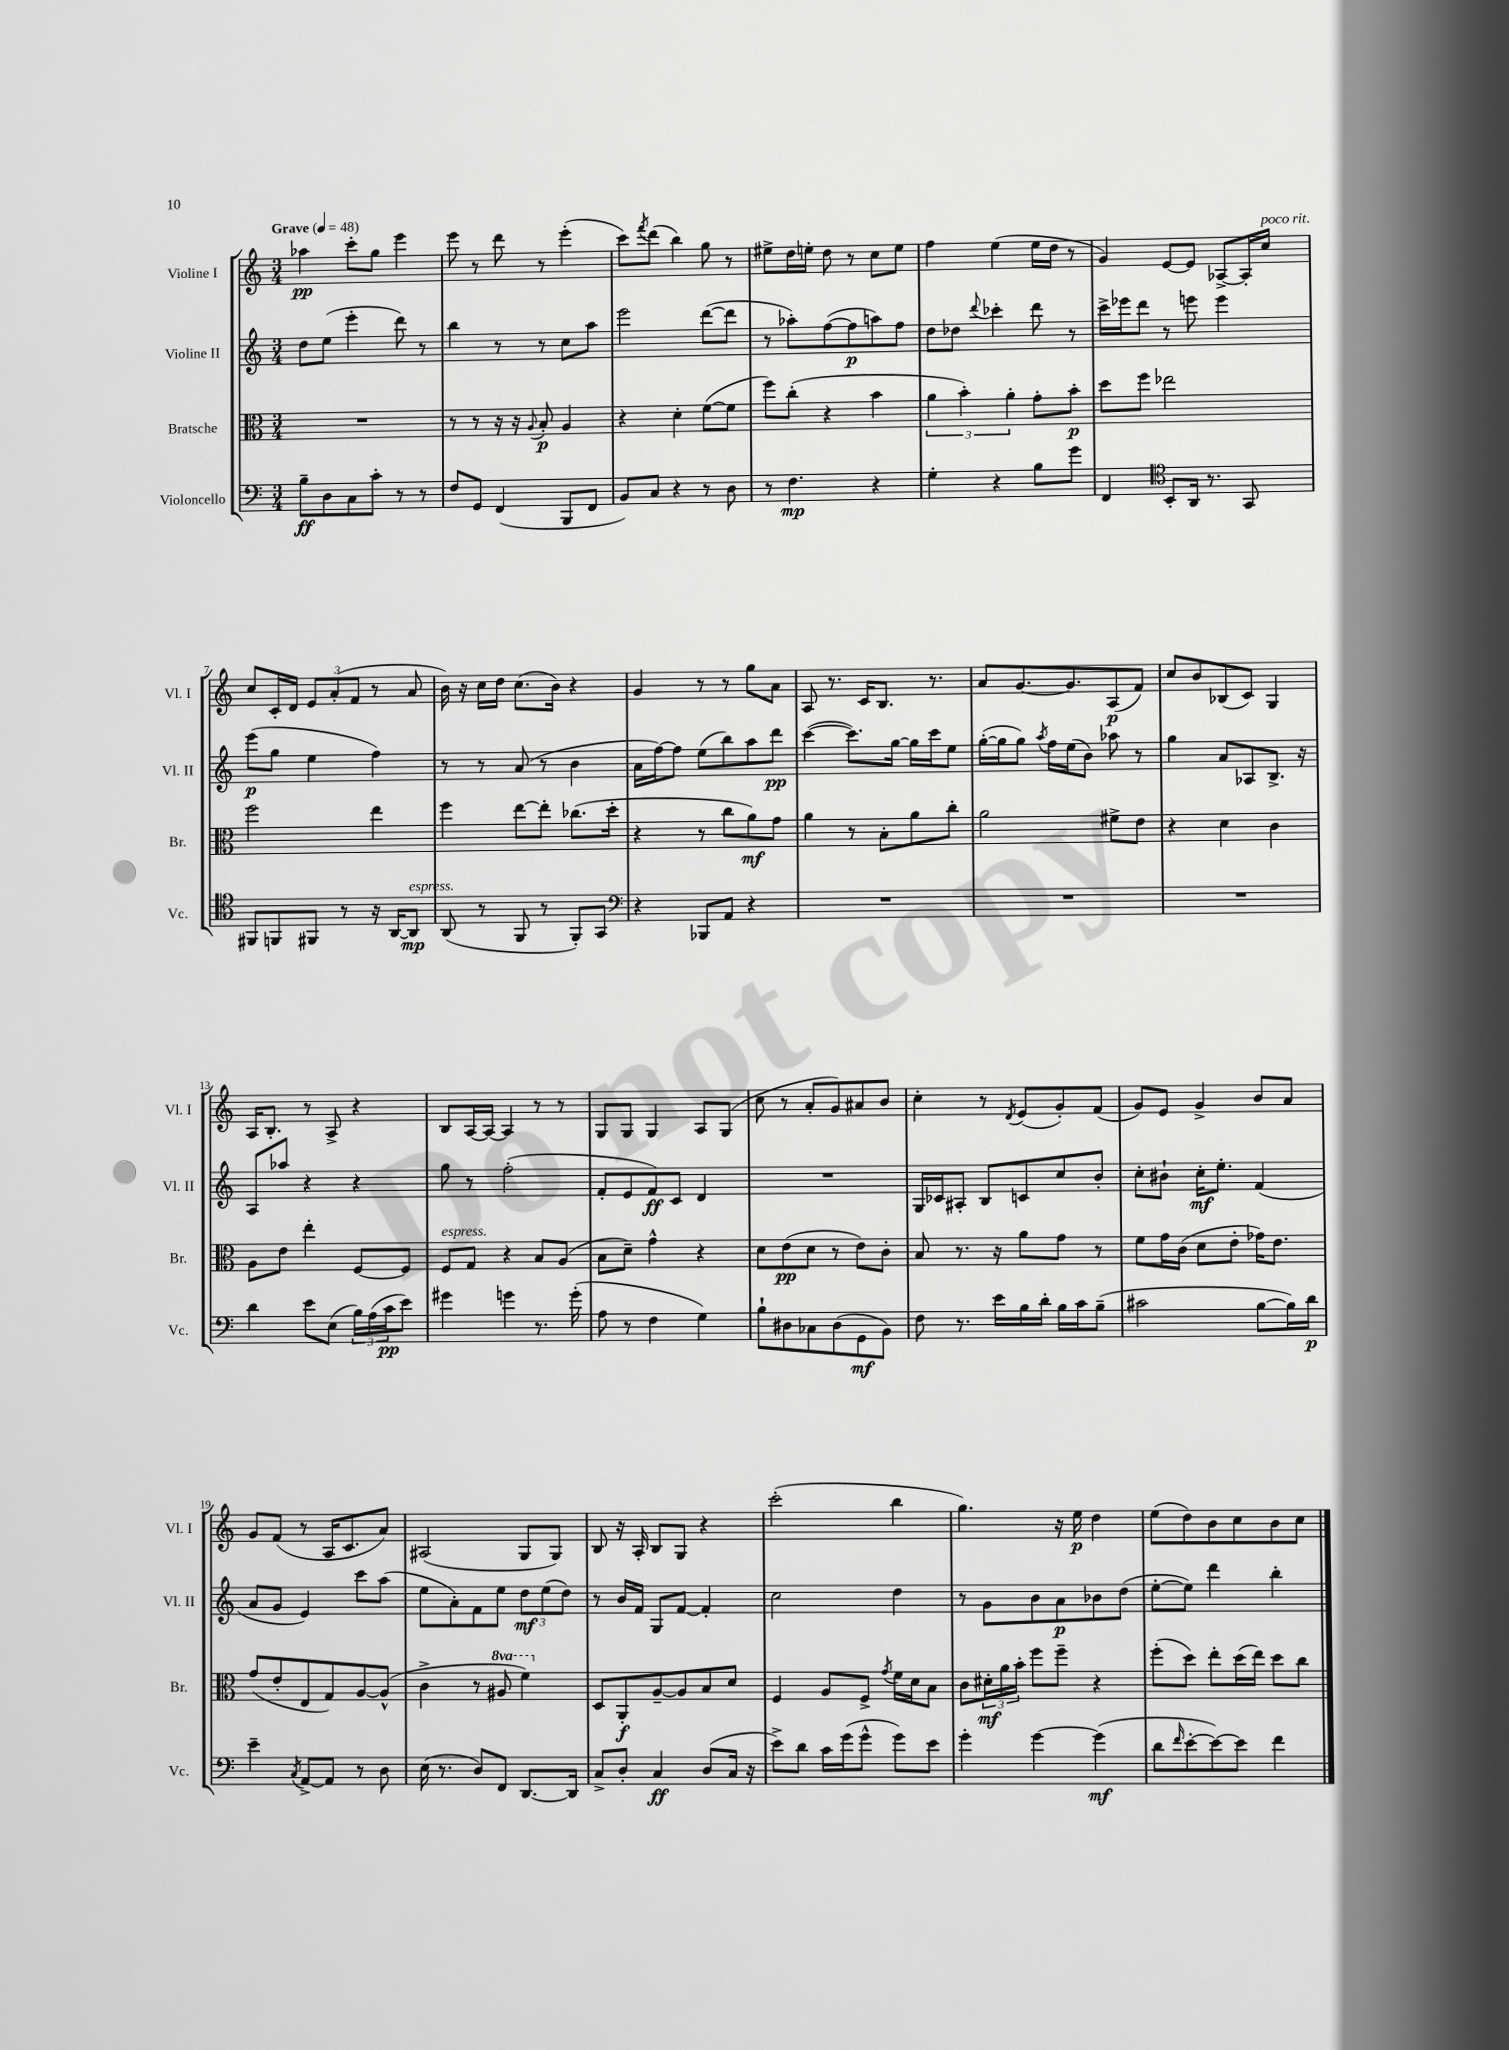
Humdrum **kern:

**kern	**dynam	**kern	**dynam	**kern	**dynam	**kern	**dynam
*part4	*part4	*part3	*part3	*part2	*part2	*part1	*part1
*staff4	*staff4	*staff3	*staff3	*staff2	*staff2	*staff1	*staff1
*I"Violoncello	*	*I"Bratsche	*	*I"Violine II	*	*I"Violine I	*
*I'Vc.	*	*I'Br.	*	*I'Vl. II	*	*I'Vl. I	*
*clefF4	*	*clefC3	*	*clefG2	*	*clefG2	*
*k[]	*	*k[]	*	*k[]	*	*k[]	*
*M3/4	*	*M3/4	*	*M3/4	*	*M3/4	*
*MM48	*	*MM48	*	*MM48	*	*MM48	*
=1	=1	=1	=1	=1	=1	=1	=1
!	!	!	!	!	!	!LO:TX:a:B:t=Grave	!
8B~\L	ff	2.r	.	8dd\L	.	4aa-X\	pp
8D\	.	.	.	(8ee\J	.	.	.
8C\	.	.	.	4eee'\	.	8ccc'\L	.
8c'\J	.	.	.	.	.	8gg\J	.
8r	.	.	.	8ddd\)	.	4eee\	.
8r	.	.	.	8r	.	.	.
=2	=2	=2	=2	=2	=2	=2	=2
8F/L	.	8r	.	4bb\	.	8eee\	.
8GG/J	.	8r	.	.	.	8r	.
(4FF/	.	16r	.	8r	.	8ddd\	.
.	.	16r	.	.	.	.	.
.	.	8qqA/	.	.	.	.	.
.	.	8B'/	p	8r	.	8r	.
8BBB/L	.	4A/	.	8cc\L	.	(4eee'\	.
8FF/J	.	.	.	8aa\J	.	.	.
=3	=3	=3	=3	=3	=3	=3	=3
8BB/L)	.	4r	.	2eee\	.	8ccc\L)	.
.	.	.	.	.	.	8qfff/	.
8C/J	.	.	.	.	.	(8ddd\J	.
4r	.	4d'\	.	.	.	4bb\)	.
8r	.	([8f\L	.	([8ddd\L	.	8gg\	.
8D\	.	8f\J]	.	8ddd\J]	.	8r	.
=4	=4	=4	=4	=4	=4	=4	=4
8r	.	8ff\L)	.	8r	.	8ee#X^\L	.
4.F\	mp	(8cc'\J	.	8aa-X'\L)	.	16dd\L	.
.	.	.	.	.	.	16een'\JJ	.
.	.	4r	.	([8ff\	.	8dd\	.
.	.	.	.	8ff\]	p	8r	.
4r	.	4b\	.	8aan\)	.	8cc\L	.
.	.	.	.	8ff\J	.	8ee\J	.
=5	=5	=5	=5	=5	=5	=5	=5
4G'\	.	6a\	.	8dd\L	.	4ff\	.
.	.	.	.	8dd-X\J	.	.	.
.	.	6b'\)	.	.	.	.	.
.	.	.	.	8qqddd/	.	.	.
4r	.	.	.	4ccc-X'\	.	(4ee\	.
.	.	6a'\	.	.	.	.	.
8B\L	.	8g'\L	.	8ddd\	.	16ee\LL	.
.	.	.	.	.	.	16dd\JJ	.
8g\J	.	8b'\J	p	8r	.	8r	.
=6	=6	=6	=6	=6	=6	=6	=6
4FF/	.	8dd\L	.	16ccc^\LL	.	4g/)	.
.	.	.	.	16eee-X\J	.	.	.
.	.	8ff\J	.	8ddd\J	.	.	.
*clefC4	*	*	*	*	*	*	*
8BB'/L	.	2ee-X\	.	8r	.	[8e/L	.
16AA/Jk	.	.	.	8eeen\	.	8e/J]	.
8.r	.	.	.	.	.	.	.
.	.	.	.	4eee\	.	[8A-X^/L	.
8GG/	.	.	.	.	.	16A-'/L]	.
!	!	!	!	!	!	!LO:TX:a:i:t=poco rit.	!
.	.	.	.	.	.	16cc/JJ	.
!!LO:LB:g=z
=7	=7	=7	=7	=7	=7	=7	=7
8FF#X/L	.	2ff\	.	(8eee\L	p	8cc/L	.
8FFn/	.	.	.	8gg\J	.	16c'/L	.
.	.	.	.	.	.	16d/JJ	.
8FF#X/J	.	.	.	4ee\	.	12e/L	.
.	.	.	.	.	.	(12a'/	.
8r	.	.	.	.	.	.	.
.	.	.	.	.	.	12f/J	.
16r	.	4ee\	.	4ff\)	.	8r	.
[16AA/KL	.	.	.	.	.	.	.
!LO:TX:a:i:t=espress.	!	!	!	!	!	!	!
8AA/J]	mp	.	.	.	.	8a/	.
=8	=8	=8	=8	=8	=8	=8	=8
(8AA/	.	4ff\	.	8r	.	16b\)	.
.	.	.	.	.	.	16r	.
8r	.	.	.	8r	.	16cc\LL	.
.	.	.	.	.	.	16dd\JJ	.
8FF/	.	[8ee\L	.	(8a/	.	(8.cc\L	.
8r	.	8ee'\J]	.	8r	.	.	.
.	.	.	.	.	.	16b\Jk)	.
8FF'/L)	.	(8.cc-X\L	.	4b\	.	4r	.
8GG/J	.	.	.	.	.	.	.
.	.	16dd'\Jk	.	.	.	.	.
=9	=9	=9	=9	=9	=9	=9	=9
*clefF4	*	*	*	*	*	*	*
4r	.	4r	.	16a\LL	.	4g/	.
.	.	.	.	[16ff\J)	.	.	.
.	.	.	.	8ff\J]	.	.	.
8BBB-X/L	.	8r	.	(8ee\L	.	8r	.
8AA/J	.	8cc\L	.	8bb\)	.	8r	.
4r	.	8a\)	mf	8aa\	.	8gg\L	.
.	.	8g\J	.	8ddd\J	pp	8a\J	.
=10	=10	=10	=10	=10	=10	=10	=10
2.r	.	4a\	.	([4ccc\	.	8A/	.
.	.	.	.	.	.	8.r	.
.	.	8r	.	8.ccc\L])	.	.	.
.	.	.	.	.	.	16c/KL	.
.	.	8B'\L	.	.	.	8.B/J	.
.	.	.	.	[16gg\Jk	.	.	.
.	.	8a\	.	16gg\LL]	.	.	.
.	.	.	.	16ccc\J	.	8.r	.
.	.	8cc'\J	.	8ee\J	.	.	.
=11	=11	=11	=11	=11	=11	=11	=11
2.r	.	2a\	.	([16gg'\LL	.	8a/L	.
.	.	.	.	16gg\J]	.	.	.
.	.	.	.	8gg\J)	.	[8.g/	.
.	.	.	.	8qaa/	.	.	.
.	.	.	.	16ff\LL	.	.	.
.	.	.	.	(16ee\J	.	8.g/]	.
.	.	.	.	8b\J)	.	.	.
.	.	8f#X^\L	.	8aa-X\	.	(8A/	p
.	.	8e\J	.	8r	.	8f/J)	.
=12	=12	=12	=12	=12	=12	=12	=12
2.r	.	4r	.	4gg\	.	8cc/L	.
.	.	.	.	.	.	8b/	.
.	.	4d\	.	8a/L	.	(8B-X/	.
.	.	.	.	8A-X/	.	8c/J)	.
.	.	4c\	.	8.B^/J	.	4G/	.
.	.	.	.	16r	.	.	.
!!LO:LB:g=z
=13	=13	=13	=13	=13	=13	=13	=13
4d\	.	8A\L	.	8A/L	.	16A/KL	.
.	.	.	.	.	.	8.B'/J	.
.	.	8e\J	.	8aa-X/J	.	.	.
8e\L	.	4ee'\	.	4r	.	8r	.
(8E\J	.	.	.	.	.	8A^/	.
24B\LL)	.	[8F/L	.	4r	.	4r	.
(24A\	.	.	.	.	.	.	.
24c\J	pp	.	.	.	.	.	.
8e\J)	.	8F/J]	.	.	.	.	.
=14	=14	=14	=14	=14	=14	=14	=14
!	!	!LO:TX:a:i:t=espress.	!	!	!	!	!
4g#X\	.	8F/L	.	8gg\	.	8B/L	.
.	.	8G/J	.	8r	.	[16A/L	.
.	.	.	.	.	.	16A/JJ_	.
4gn\	.	4r	.	(2ff'\	.	4A/]	.
8.r	.	8B/L	.	.	.	8r	.
.	.	(8A/J	.	.	.	8r	.
(16g'\	.	.	.	.	.	.	.
=15	=15	=15	=15	=15	=15	=15	=15
8A\	.	8B\L	.	8f'/L	.	8G/L	.
8r	.	8d~\J)	.	8e/	.	8G/J	.
4F\	.	4g^^\	.	8f/)	ff	4G/	.
.	.	.	.	8c/J	.	.	.
4G\)	.	4r	.	4d/	.	8A/L	.
.	.	.	.	.	.	(8G/J	.
=16	=16	=16	=16	=16	=16	=16	=16
8B`\L	.	8d\L	.	2.r	.	8cc\	.
8D#X\	.	(8e\	pp	.	.	8r	.
8C-X\	.	8d\J	.	.	.	8a'/L	.
(8D#\	.	8r	.	.	.	8g/)	.
8GG\	mf	8e\L)	.	.	.	8a#X/	.
8BB\J)	.	8c'\J	.	.	.	8b/J	.
=17	=17	=17	=17	=17	=17	=17	=17
8F\	.	8B/	.	16G/LL	.	4cc'\	.
.	.	.	.	16c-X/J	.	.	.
8.r	.	8.r	.	8A#X'/J	.	.	.
.	.	.	.	8B/L	.	8r	.
16e\LL	.	16r	.	.	.	.	.
.	.	.	.	.	.	8qd/	.
16B\	.	8a\L	.	8cn/	.	(8e/L	.
16d'\JJ	.	.	.	.	.	.	.
16B\LL	.	8g\J	.	8cc/	.	8g'/)	.
16c\J	.	.	.	.	.	.	.
(8B~\J	.	8r	.	8b'/J	.	(8f/J	.
=18	=18	=18	=18	=18	=18	=18	=18
2c#X\	.	8f\L	.	8cc'\L	.	8g/L)	.
.	.	16g\L	.	8b#X`\J	.	8e/J	.
.	.	(16c\JJ	.	.	.	.	.
.	.	8d\L	.	16cc'\KL	mf	4g^/	.
.	.	.	.	8.ee'\J	.	.	.
.	.	8e'\J	.	.	.	.	.
[8B\L	.	16g-X\KL)	.	(4f/	.	8b/L	.
.	.	8.e\J	.	.	.	.	.
16B\L])	.	.	.	.	.	8a/J	.
16d\JJ	p	.	.	.	.	.	.
!!LO:LB:g=z
=19	=19	=19	=19	=19	=19	=19	=19
4e~\	.	(8g/L	.	8a/L	.	8g/L	.
.	.	8e'/	.	8g/J	.	(8f/J	.
8qC/	.	.	.	.	.	.	.
[8AA^/L	.	8E/	.	4e/)	.	8r	.
8AA/J]	.	8G/)	.	.	.	16A/KL	.
.	.	.	.	.	.	8.c/	.
8r	.	[8A/	.	8ccc\L	.	.	.
8D\	.	(8A^^/J]	.	(8aa\J	.	8a/J)	.
=20	=20	=20	=20	=20	=20	=20	=20
(16E\	.	4c^\	.	8ee\L	.	(2A#X/	.
8.r	.	.	.	.	.	.	.
.	.	.	.	8a'\)	.	.	.
8D/L)	.	8r	.	8f\	.	.	.
*	*	*8va	*	*	*	*	*
8FF/J	.	8a#X/	.	8ee\J	.	.	.
[8.DD/L	.	4ff\)	.	12dd\L	mf	8G/L	.
.	.	.	.	(12ee\	.	.	.
.	.	.	.	.	.	8G/J)	.
.	.	.	.	12dd\J)	.	.	.
16DD/Jk]	.	.	.	.	.	.	.
=21	=21	=21	=21	=21	=21	=21	=21
*	*	*X8va	*	*	*	*	*
8C^/L	.	8D/L	.	8r	.	8B/	.
8D'/J	.	8AA'/	f	16b/LL	.	16r	.
.	.	.	.	16f/JJ	.	16A'/	.
4C/	ff	[8A~/	.	8G/L	.	8B/L	.
.	.	8A/]	.	[8f/J	.	8G/J	.
(8D/L	.	8B/	.	4f'/]	.	4r	.
16C/Jk	.	8d/J	.	.	.	.	.
16r	.	.	.	.	.	.	.
=22	=22	=22	=22	=22	=22	=22	=22
8e^\L)	.	4F/	.	2cc\	.	(2ccc'\	.
8d\J	.	.	.	.	.	.	.
16c\LL	.	8A/L	.	.	.	.	.
(16g\J	.	.	.	.	.	.	.
8g^^\J	.	8F^/J	.	.	.	.	.
.	.	8qg/	.	.	.	.	.
8g\L)	.	16f\LL	.	4dd\	.	4bb\	.
.	.	16d\J	.	.	.	.	.
8e\J	.	8B\J	.	.	.	.	.
=23	=23	=23	=23	=23	=23	=23	=23
4g'\	.	8c\L	.	8r	.	4.gg\)	.
.	.	24d#X'\L	mf	8g\L	.	.	.
.	.	24a\	.	.	.	.	.
.	.	24b'\JJ	.	.	.	.	.
[4g\	.	8ff\L	.	8b\	.	.	.
.	.	8ff~\J	.	8a\	p	16r	.
.	.	.	.	.	.	16ee\	p
(4g\]	mf	4r	.	8b-X\	.	4dd\	.
.	.	.	.	(8dd\J	.	.	.
=24	=24	=24	=24	=24	=24	=24	=24
8d\L	.	(8ff'\L	.	[8ee'\L	.	(8ee\L	.
16qqf/	.	.	.	.	.	.	.
[8e'\	.	8dd\J)	.	8ee\J])	.	8dd\)	.
8e\_)	.	8ee'\L	.	4ddd\	.	8b\	.
8e\J]	.	(16dd\L	.	.	.	8cc\	.
.	.	16ee\JJ)	.	.	.	.	.
4f\	.	8dd\L	.	4bb'\	.	8b\	.
.	.	8cc\J	.	.	.	8cc\J	.
==	==	==	==	==	==	==	==
*-	*-	*-	*-	*-	*-	*-	*-
